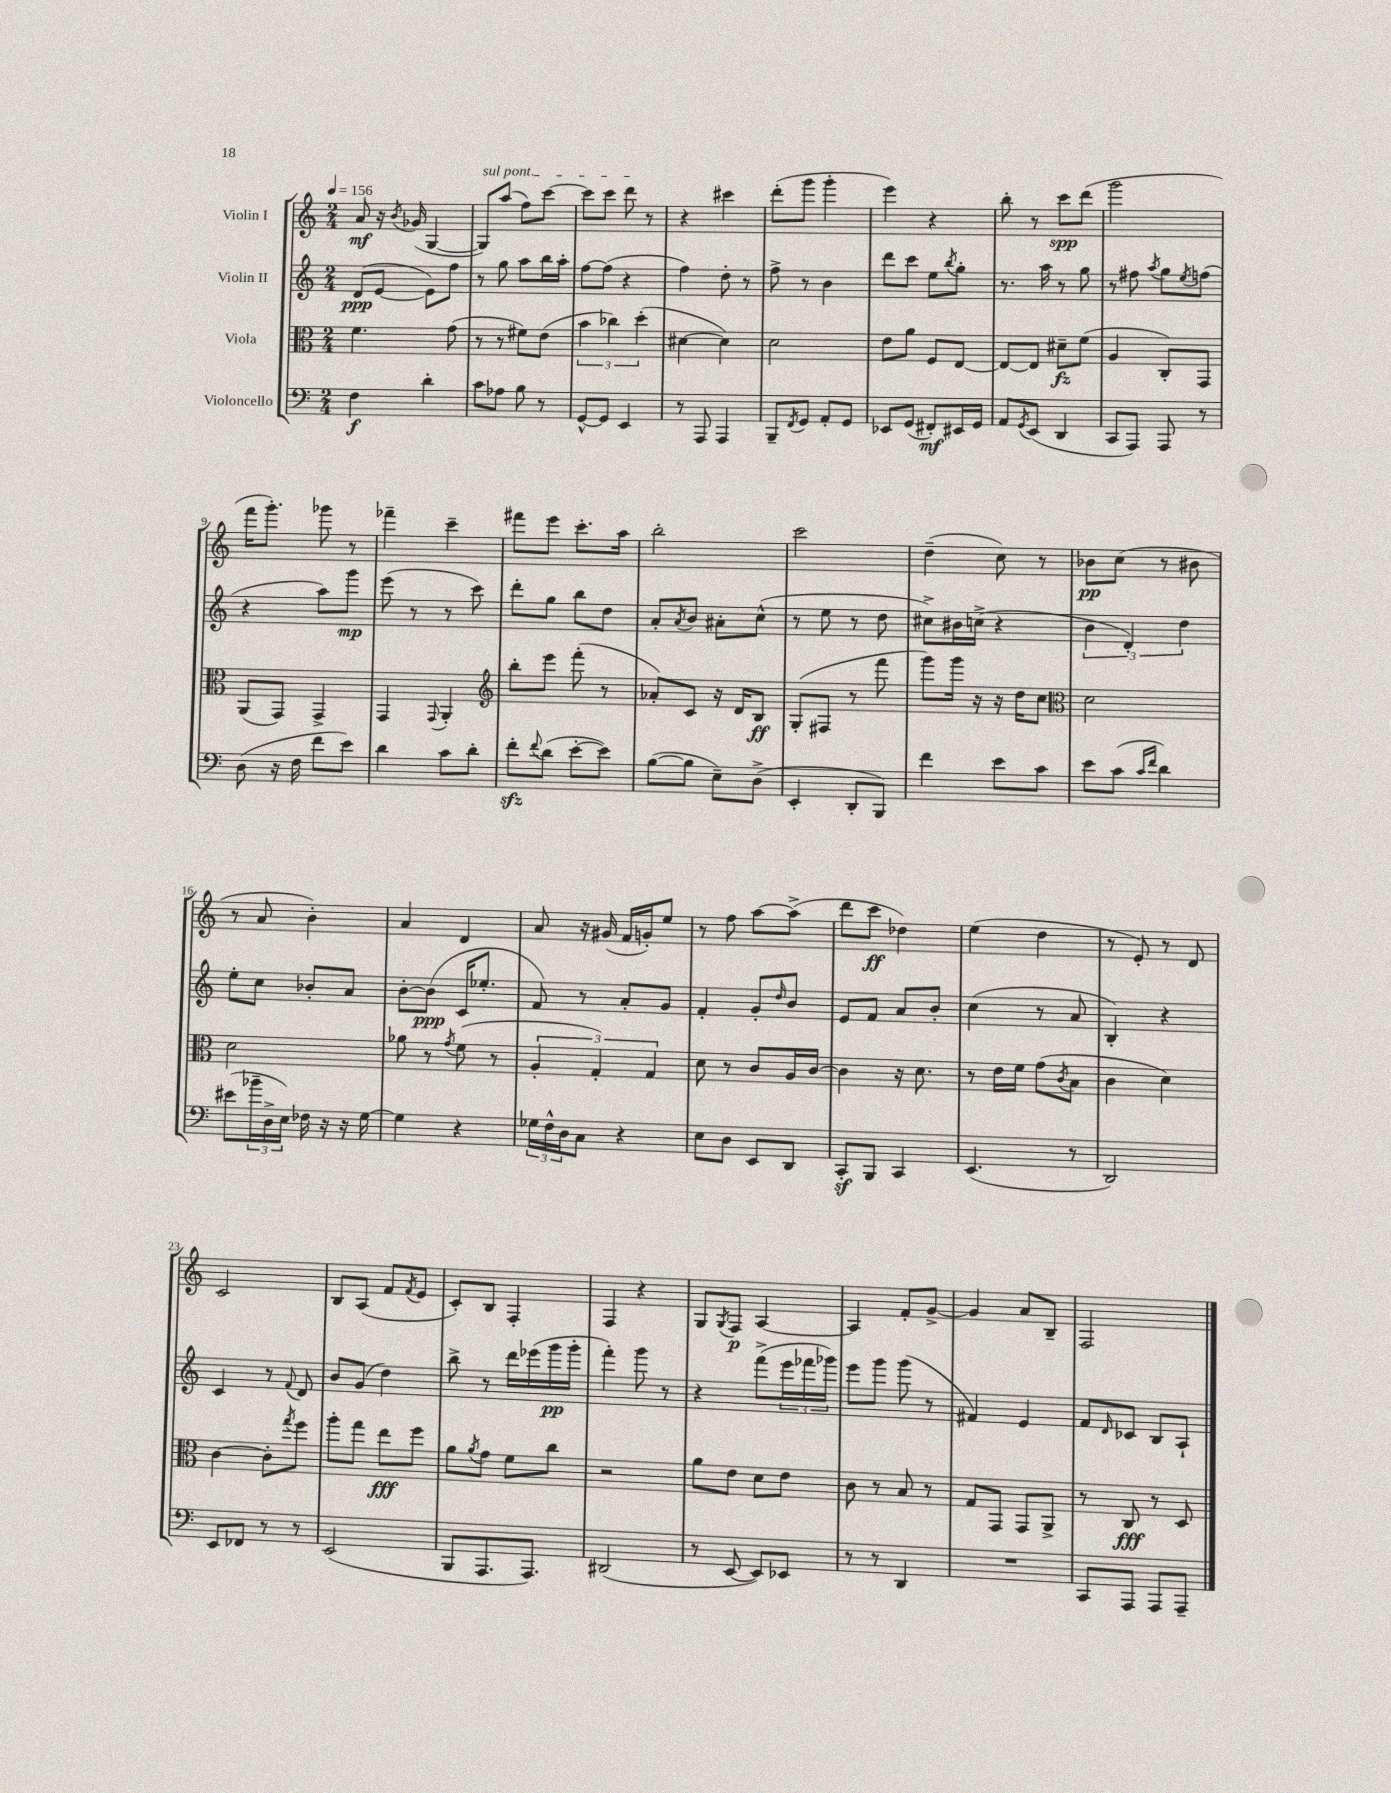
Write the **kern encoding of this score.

**kern	**kern	**kern	**kern
*staff4	*staff3	*staff2	*staff1
*clefF4	*clefC3	*clefG2	*clefG2
*k[]	*k[]	*k[]	*k[]
*M2/4	*M2/4	*M2/4	*M2/4
*MM156	*MM156	*MM156	*MM156
4F	4.f	(8d	8a
.	.	[8e	16r
.	.	.	8qb
.	.	.	(16g-
4d'	.	8e])	[4G
.	(8g	8ff	.
=	=	=	=
8c	8r	8r	8G])
8A-	8r	8gg	(8aa
8B	8f#)	8aa	8ff)
8r	(8e	16bb	[8ccc
.	.	16aa'	.
=	=	=	=
[8GG^^	6b	[8ff	8ccc]
8GG]	.	(8ff]	8ccc
.	6cc-)	.	.
4EE	.	4r	8ddd
.	(6dd'	.	.
.	.	.	8r
=	=	=	=
8r	[4d#	4ff)	4r
8AAA	.	.	.
4AAA	4d#])	8dd'	4ccc#
.	.	8r	.
=	=	=	=
8BBB~	2d	8ff^	(8ddd'
8qFF	.	.	.
8GG	.	8r	8ggg
8AA'	.	4b	4ggg'
8GG	.	.	.
=	=	=	=
8EE-	8e	8ddd	4eee)
(8GG	8a	8ccc	.
8FF#')	8F	8ee	4r
.	.	8qbb	.
16EE#	[8E	8gg'	.
16GG	.	.	.
=	=	=	=
8AA	8E_	8.r	8bb'
8qGG	.	.	.
(8EE	8E]	.	8r
.	.	16aa	.
4DD	8d#~	8r	8ccc
.	(8f	8gg	(8ddd
=	=	=	=
8CC	4A	8r	2ggg
8AAA)	.	8ff#	.
.	.	8qaa	.
8AAA	8C')	8gg	.
.	.	8qee	.
8r	8GG	(8ff	.
=	=	=	=
(8D	(8AA	4r	16fff
.	.	.	8.ggg')
16r	8GG)	.	.
16F	.	.	.
8f	4GG^	8aa)	8ggg-
8e)	.	8ggg	8r
=	=	=	=
4d	4GG	(8eee	4fff-~
.	.	8r	.
.	8qqGG	.	.
8c	4AA'	8r	4ccc~
8d'	.	8ccc)	.
=	=	=	=
*	*clefG2	*	*
8f'	8bb'	8ddd'	8fff#
8qqf	.	.	.
(8d	8eee	8gg	8eee
[8e'	(8fff'	8bb	8.ccc'
8e])	8r	8dd	.
.	.	.	16aa
=	=	=	=
([8B	8a-')	8a'	2bb'
.	.	8qa	.
8B]	8c	8b	.
8E~)	16r	8a#'	.
.	16d	.	.
(8D^	8B	(8cc^^	.
=	=	=	=
4EE'	(8G'	8r	2ccc
.	8F#	8ee	.
8DD'	8r	8r	.
8BBB)	8fff	8dd	.
=	=	=	=
4f	8ggg)	8cc#^)	(4dd~
.	16ggg	16b#	.
.	16r	(16cc^	.
8e	16r	4r	8cc)
.	16dd	.	.
8c	8cc	.	8r
=	=	=	=
*	*clefC3	*	*
8e	2d	6b	8b-
(8c	.	.	(8cc
.	.	6d')	.
16qqc	.	.	.
16qqf	.	.	.
4d)	.	.	8r
.	.	6dd	.
.	.	.	8b#
=	=	=	=
(8e#	2d	8ee'	8r
24b-~	.	8cc	8a
24D^	.	.	.
24E)	.	.	.
16F-	.	8b-'	4b')
16r	.	.	.
16r	.	8a	.
[16G	.	.	.
=	=	=	=
4G]	8a-	[8b'	4a
.	8r	(8b]	.
.	8qg	.	.
4r	(8f	16c	4d
.	.	8.ee-'	.
.	8r	.	.
=	=	=	=
24G-	6A'	8f)	8a
24F^^	.	.	.
24D	.	.	.
8C	.	8r	16r
.	6G')	.	.
.	.	.	(16g#
4r	.	8a'	16f
.	.	.	16g')
.	6G	.	.
.	.	8g	8ee
=	=	=	=
8E	8d	4f'	8r
8D	8r	.	8ff
8EE	8c	8g'	[8aa
.	.	16qqdd	.
8DD	16A	8b	(8aa^]
.	[16c	.	.
=	=	=	=
8CC'	4c]	8e	8ddd
8BBB	.	8f	8ccc
4CC	16r	8a	4dd-)
.	8.d	.	.
.	.	8b'	.
=	=	=	=
(4.EE	8r	(4cc	(4ee
.	16e	.	.
.	16f	.	.
.	(8g	8r	4dd
.	8qc	.	.
8r	8B	8a	.
=	=	=	=
2DD)	4c	4B')	8r
.	.	.	8e')
.	4d)	4r	8r
.	.	.	8d
=	=	=	=
8EE	[4c	4c	2c
8FF-	.	.	.
8r	8c']	8r	.
.	8qgg	8qqf	.
8r	8ff	8d	.
=	=	=	=
(2EE	8aa'	8b	8B
.	8gg	(8g	(8A
.	8ee	4dd)	8f
.	.	.	8qf
.	8ff	.	8e
=	=	=	=
8BBB	8a	8bb^	8c')
.	8qa	.	.
8.AAA	8g	8r	8B
.	8f	16ddd	4F'
8.AAA)	.	(16eee-	.
.	8cc	16ggg	.
.	.	16ggg'	.
=	=	=	=
(2DD#	2r	4fff')	4F
.	.	8ggg	4r
.	.	8r	.
=	=	=	=
8r	8a	4r	8G
.	.	.	8qG
[8EE	8e	.	8F
8EE])	8d	(8fff^	[4A
8EE-	8e	24eee	.
.	.	24fff-	.
.	.	24ggg-)	.
=	=	=	=
8r	8c	8eee	4A]
8r	8r	8ggg	.
4DD	8B	(8ggg	8f'
.	8r	8r	[8g^
=	=	=	=
2r	8G	4f#)	4g]
.	8GG	.	.
.	8GG	4e	8a
.	8AA^	.	8B~
=	=	=	=
8CC	8r	8f	2F
.	.	16qqd	.
8AAA	8C	8c-	.
8AAA	8r	8B	.
8AAA~	8D	8A`	.
==	==	==	==
*-	*-	*-	*-
